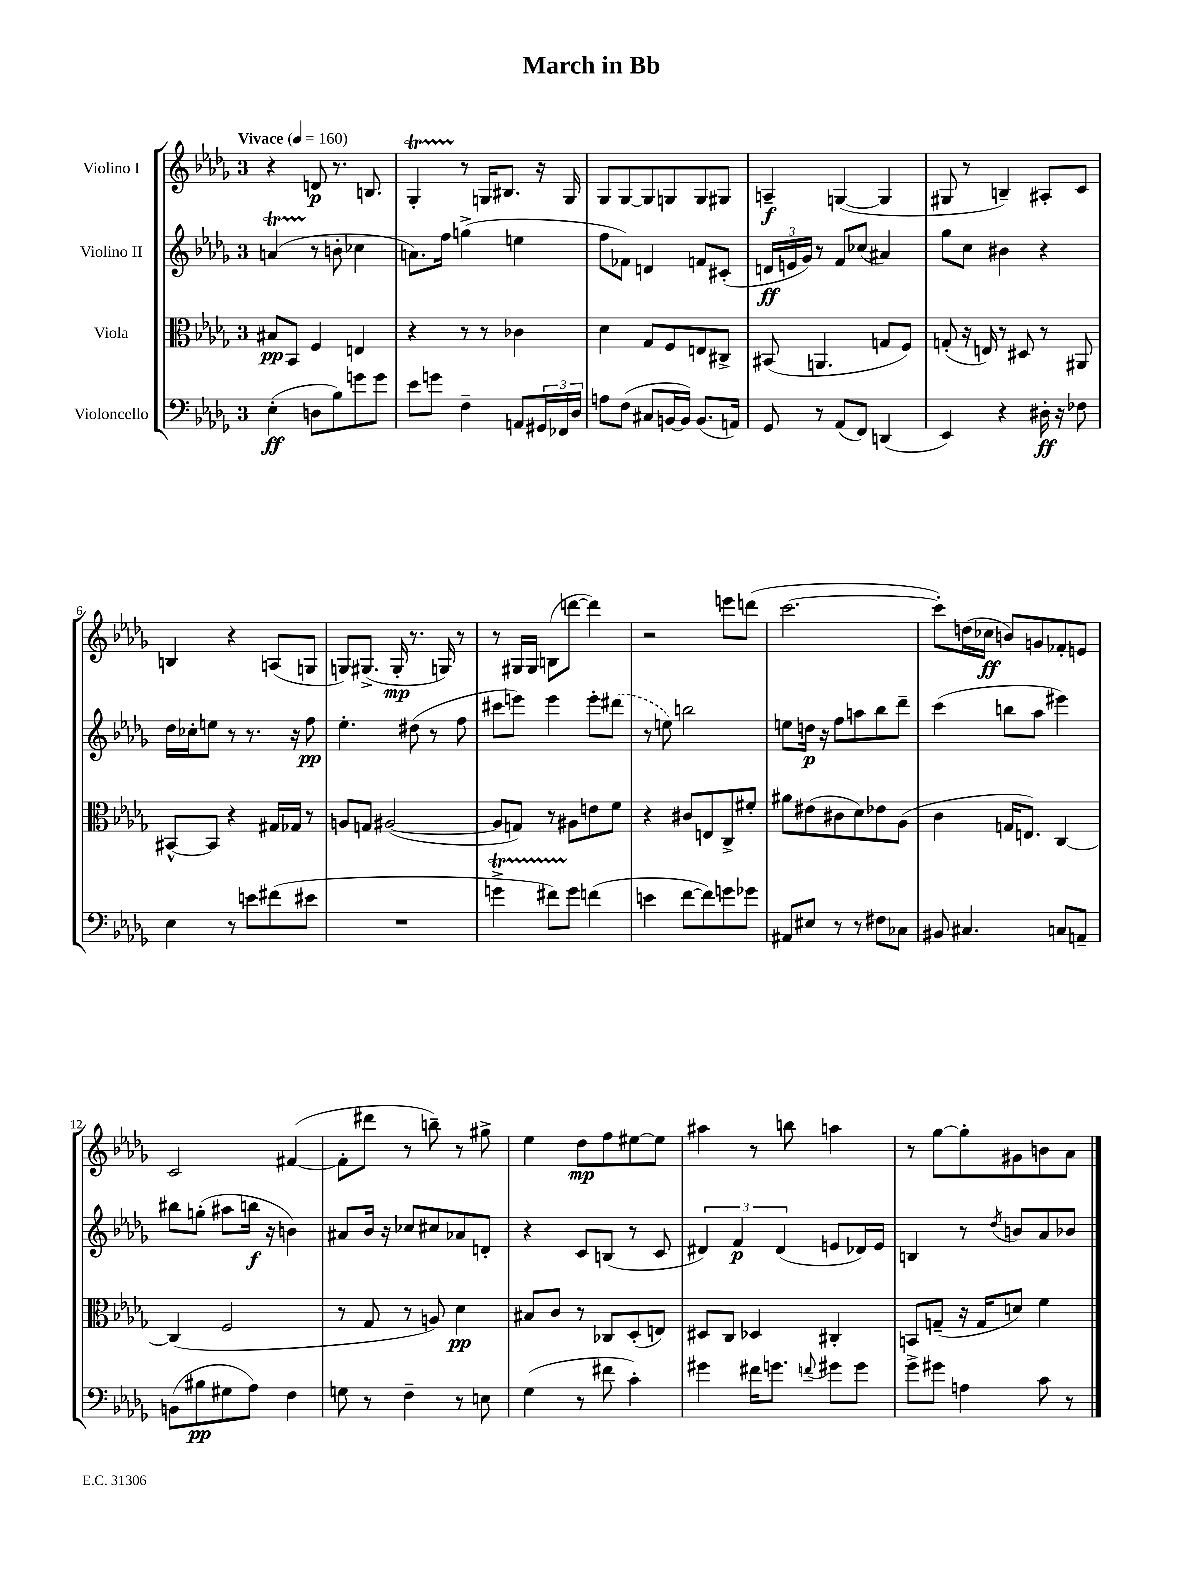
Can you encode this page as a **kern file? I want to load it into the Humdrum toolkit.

**kern	**kern	**kern	**kern
*staff4	*staff3	*staff2	*staff1
*clefF4	*clefC3	*clefG2	*clefG2
*k[b-e-a-d-g-]	*k[b-e-a-d-g-]	*k[b-e-a-d-g-]	*k[b-e-a-d-g-]
*M3/4	*M3/4	*M3/4	*M3/4
*MM160	*MM160	*MM160	*MM160
(4E-'	8B#	(4a	4r
.	8BB-	.	.
8D	4F	8r	8d
8B-)	.	8b'	8.r
8g	4E	4cc-	.
.	.	.	8.B
8g	.	.	.
=	=	=	=
8e-	4r	8.a)	4G-'
8g	.	.	.
.	.	16ff	.
4F~	8r	(4gg^	8r
.	8r	.	16G
.	.	.	8.B#
8AA	4c-	4ee	.
24GG#	.	.	16r
24FF-	.	.	.
.	.	.	16G
24D-	.	.	.
=	=	=	=
8A	4d-	8ff	8G-
(8F	.	8f-)	[8G-
8C#	8G-	4d	8G-]
[16BB	8F	.	8G
16BB])	.	.	.
(8.BB	8E	8f	8G
.	8C#^	(8c#'	8G#
16AA)	.	.	.
=	=	=	=
8GG-	(8BB#	24d	4A~
.	.	24e	.
.	.	24g-)	.
8r	4.AA	8r	.
(8AA-	.	8f	([4G
8FF)	.	(8cc-	.
(4DD	8G	4a#)	4G]
.	8F)	.	.
=	=	=	=
4EE-)	(8G'	8gg-	8G#
.	16r	8cc	8r
.	16E)	.	.
4r	8r	4b#	4B~)
.	8D#	.	.
16D#'	8r	4r	8A#'
16r	.	.	.
8F-	8AA#	.	8c
=	=	=	=
4E-	[8BB#^^	16dd-	4B
.	.	16cc-'	.
.	8BB#]	8ee	.
8r	4r	8r	4r
8e	.	8.r	.
(8f#	16G#	.	(8A
.	16G-	16r	.
8e#	8r	8ff	8G
=	=	=	=
2.r	8A	4.ee-'	8G)
.	8G	.	(8.G#^
.	([2A#	.	.
.	.	.	16G#'
.	.	(8dd#	8.r
.	.	8r	.
.	.	.	16G)
.	.	8ff	8r
=	=	=	=
4g^	8A#]	8ccc#	8r
.	8G)	8eee)	16G#
.	.	.	16G#
8f#)	8r	4eee	(8B
8g	8A#	.	[8ddd
(4f	8e	8eee'	4ddd])
.	8f	(8ddd#	.
=	=	=	=
4e	4r	8r	2r
.	.	8ee)	.
[8f	8c#	2bb	.
8f])	8E	.	.
8g	8C^	.	8eee
8g-	8f#'	.	(8ddd
=	=	=	=
8AA#	8a#	8ee	[2.ccc
8E#	(8e#	16dd	.
.	.	16r	.
8r	8c#	8ff	.
8r	8d-)	8aa	.
8F#	8e-	8bb-	.
8C-	(8A-	8ddd-~	.
=	=	=	=
8BB#	4c	(4ccc	8ccc'])
4.C#	.	.	(16dd
.	.	.	16cc-
.	16G	8bb	8b)
.	8.E)	.	.
.	.	8aa-	8g
8C	[4C	4eee#)	8f-'
8AA~	.	.	8e
=	=	=	=
(8BB	(4C]	8bb#	2c
8B#	.	(8gg'	.
8G#	2F	8aa#	.
8A-)	.	16bb	.
.	.	16r	.
4F	.	4b)	([4f#
=	=	=	=
8G	8r	8a#	8f#']
8r	8G-	16b-	8ddd#
.	.	16r	.
4F~	8r	8cc-	8r
.	8A)	8cc#	8bb~)
8r	4d-	8a-	8r
8E	.	8d'	8gg#^
=	=	=	=
(4G-	8B#	4r	4ee-
.	8c	.	.
8r	8r	8c	8dd-
8f#	8C-	(8B	8ff
4c')	(8D-'	8r	[8ee#
.	8E)	8c	8ee#]
=	=	=	=
4g#	8D#	6d#)	4aa#
.	8C	.	.
.	.	6f	.
16f#	4D-	.	8r
8.g	.	.	.
.	.	(6d#	.
.	.	.	8bb
8qqf	.	.	.
8g#	4C#'	8e	4aa
8g#	.	16d-)	.
.	.	16e	.
=	=	=	=
8g-^	8BB	4B	8r
8g#	(8G~	.	[8gg-
4A	16r	8r	8gg-']
.	16G	.	.
.	.	8qdd-	.
.	8d)	8b	8g#
8c	4f	8a-	8b
8r	.	8b-	8a-
==	==	==	==
*-	*-	*-	*-
